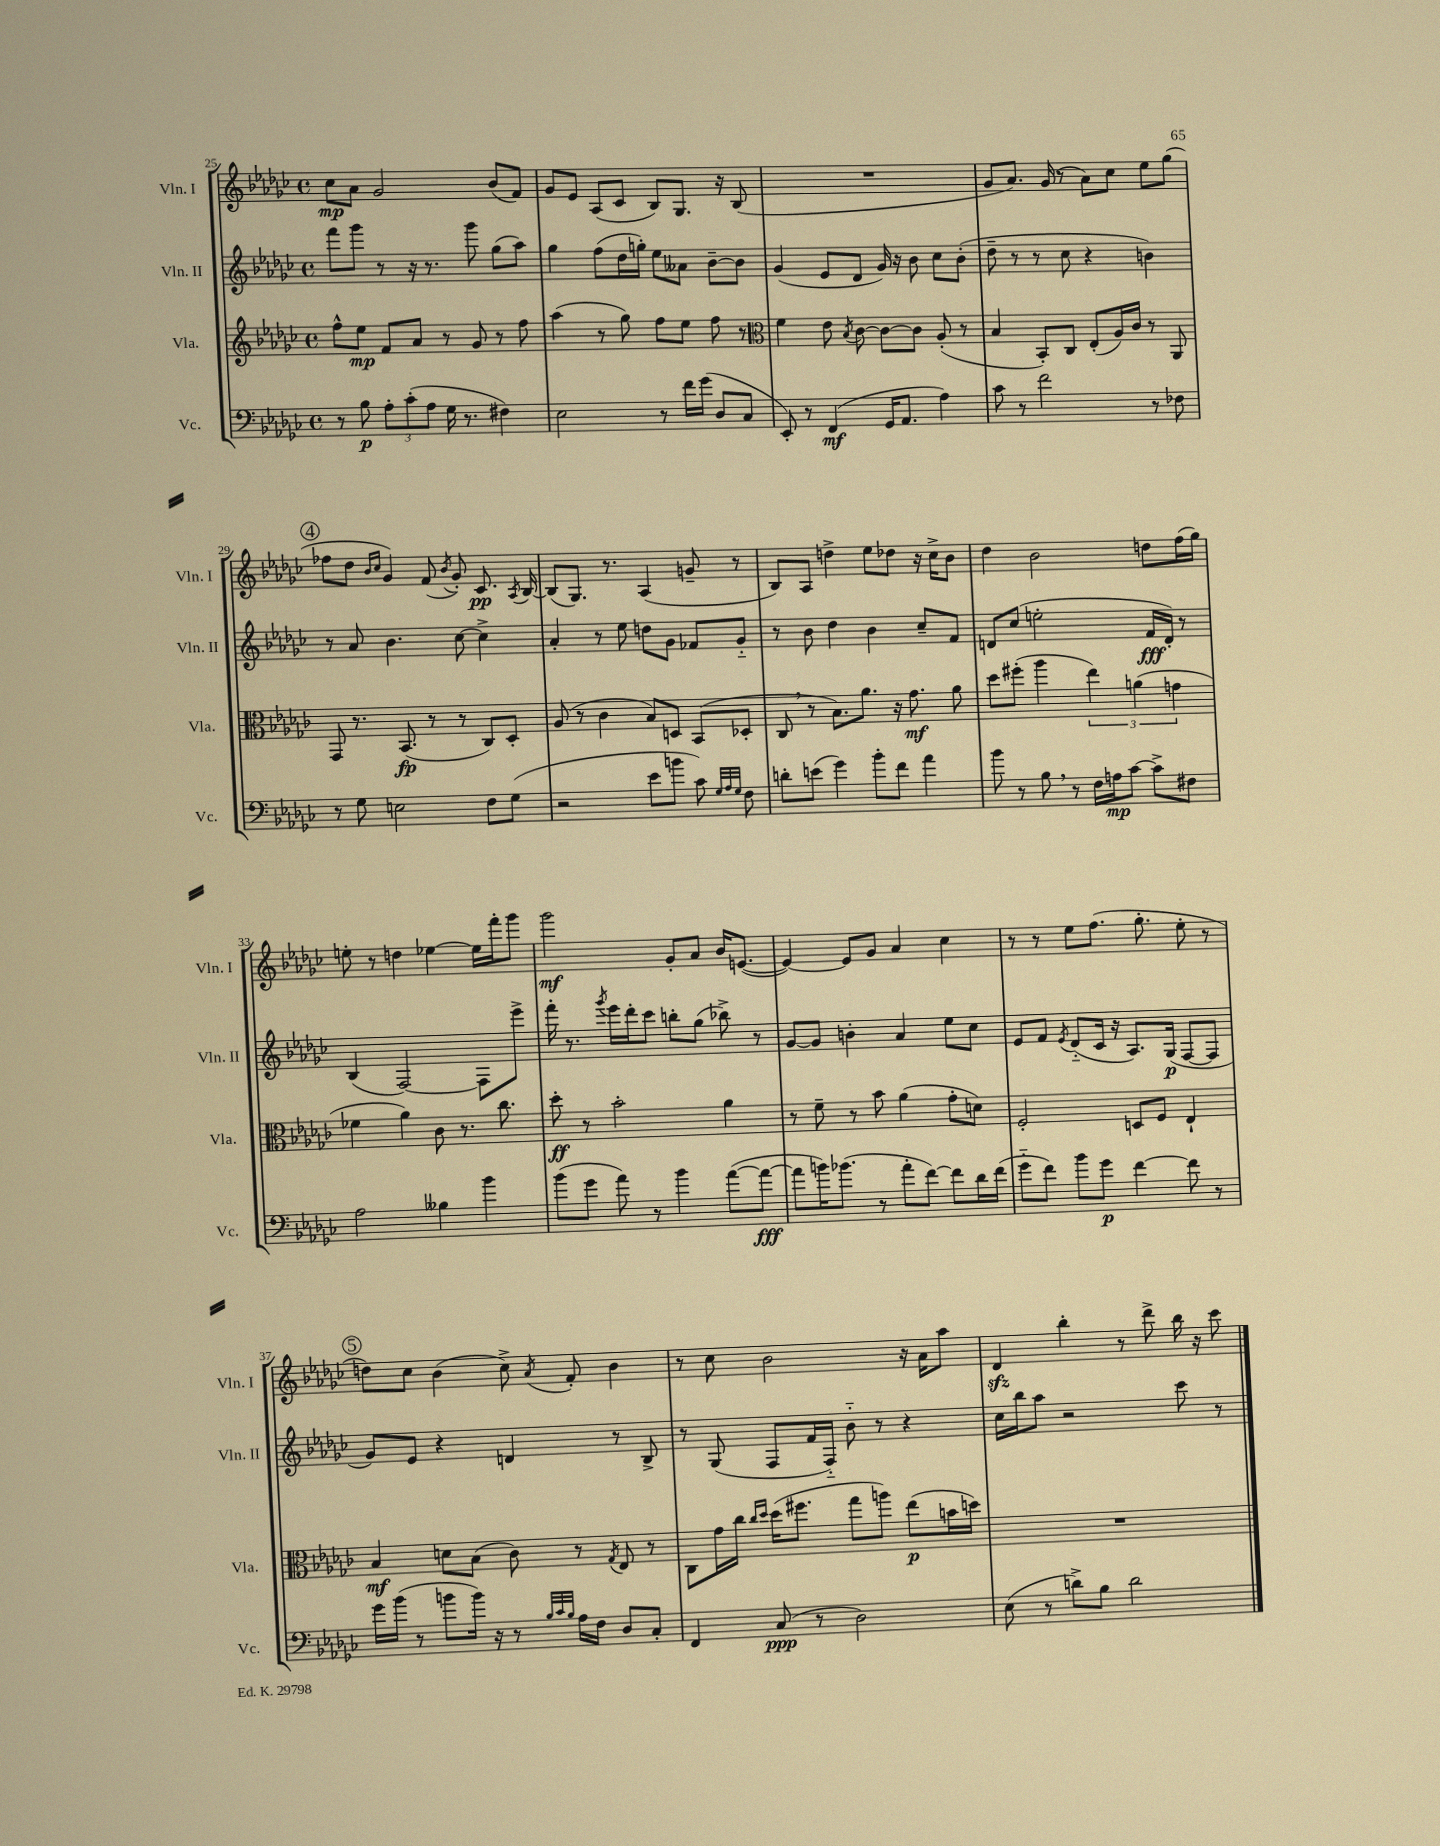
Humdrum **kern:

**kern	**dynam	**kern	**dynam	**kern	**dynam	**kern	**dynam
*part4	*part4	*part3	*part3	*part2	*part2	*part1	*part1
*staff4	*staff4	*staff3	*staff3	*staff2	*staff2	*staff1	*staff1
*I"Vc.	*	*I"Vla.	*	*I"Vln. II	*	*I"Vln. I	*
*I'Vc.	*	*I'Vla.	*	*I'Vln. II	*	*I'Vln. I	*
*clefF4	*	*clefG2	*	*clefG2	*	*clefG2	*
*k[b-e-a-d-g-c-]	*	*k[b-e-a-d-g-c-]	*	*k[b-e-a-d-g-c-]	*	*k[b-e-a-d-g-c-]	*
*M4/4	*	*M4/4	*	*M4/4	*	*M4/4	*
*met(c)	*	*met(c)	*	*met(c)	*	*met(c)	*
=25	=25	=25	=25	=25	=25	=25	=25
8r	.	8ff^^\L	.	8fff\L	.	8cc-\L	mp
8B-\	p	8ee-\J	mp	8ggg-\J	.	8a-\J	.
12A-'\L	.	8f/L	.	8r	.	2g-/	.
(12c-'\	.	.	.	.	.	.	.
.	.	8a-/J	.	16r	.	.	.
12A-\J	.	.	.	.	.	.	.
.	.	.	.	8.r	.	.	.
16G-\	.	8r	.	.	.	.	.
8.r	.	.	.	.	.	.	.
.	.	8g-/	.	8ggg-\	.	.	.
4F#X\)	.	8r	.	(8gg-\L	.	(8b-/L	.
.	.	8ff\	.	8aa-\J)	.	8f/J)	.
=26	=26	=26	=26	=26	=26	=26	=26
2E-\	.	(4aa-\	.	4gg-\	.	8g-/L	.
.	.	.	.	.	.	8e-/J	.
.	.	8r	.	(8ff\L	.	(8A-/L	.
.	.	8gg-\)	.	16dd-\L	.	8c-/J	.
.	.	.	.	16ggn'\JJ)	.	.	.
8r	.	8ff\L	.	8ee-\L	.	8B-/L)	.
16f\LL	.	8ee-\J	.	8a--X\J	.	8.G-/J	.
(16g-\JJ	.	.	.	.	.	.	.
8D-/L	.	8ff\	.	[8b-~\L	.	.	.
.	.	.	.	.	.	16r	.
8C-/J	.	8r	.	8b-\J]	.	(8B-/	.
=27	=27	=27	=27	=27	=27	=27	=27
*	*	*clefC3	*	*	*	*	*
8EE-'/)	.	4f\	.	(4g-/	.	1r	.
8r	.	.	.	.	.	.	.
(4FF/	mf	8e-\	.	8e-/L	.	.	.
.	.	8qB-/	.	.	.	.	.
.	.	[8c-\	.	8d-/J	.	.	.
16GG-/KL	.	8c-\L_	.	16g-/)	.	.	.
8.AA-/J	.	.	.	16r	.	.	.
.	.	8c-\J]	.	8b-\	.	.	.
4A-\)	.	(8A-'/	.	8cc-\L	.	.	.
.	.	8r	.	(8b-'\J	.	.	.
=28	=28	=28	=28	=28	=28	=28	=28
8c-\	.	4B-/	.	8dd-~\	.	8g-/L	.
8r	.	.	.	8r	.	8.a-/J)	.
2f\	.	8BB-'/L)	.	8r	.	.	.
.	.	.	.	.	.	(16g-/	.
.	.	8C-/J	.	8cc-\	.	8r	.
.	.	(8E-'/L	.	4r	.	8a-\L)	.
.	.	16A-/L)	.	.	.	8cc-\J	.
.	.	16c-/JJ	.	.	.	.	.
8r	.	8r	.	4bn\)	.	8ee-\L	.
8F-X\	.	8AA-/	.	.	.	(8gg-\J	.
!!LO:LB:g=z
!!LO:REH:place=s1:t=4
=29	=29	=29	=29	=29	=29	=29	=29
8r	.	8GG-/	.	8r	.	8ff-X\L	.
8G-\	.	8.r	.	8a-/	.	8dd-\J	.
.	.	.	.	.	.	16qqb-/LL	.
.	.	.	.	.	.	16qqcc-/JJ	.
2En\	.	.	.	4.b-\	.	4g-/)	.
.	.	(8.BB-/	fp	.	.	.	.
.	.	8r	.	.	.	(8f/	.
.	.	.	.	.	.	8qb-/	.
.	.	8r	.	[8cc-\	.	8g-'/)	.
8F\L	.	8C-/L)	.	4cc-^\]	.	8.c-/	pp
(8G-\J	.	8D-'/J	.	.	.	.	.
.	.	.	.	.	.	8qA-/	.
.	.	.	.	.	.	[16B-/	.
=30	=30	=30	=30	=30	=30	=30	=30
2r	.	(8A-/	.	4a-'/	.	(8B-/L]	.
.	.	8r	.	.	.	8.G-/J)	.
.	.	4c-\	.	8r	.	.	.
.	.	.	.	.	.	8.r	.
.	.	.	.	8ee-\	.	.	.
8e-\L	.	8B-/L)	.	8ddn\L	.	(4A-/	.
8bn\J	.	8Dn/J	.	8g-\J	.	.	.
8c-\)	.	(8BB-/L	.	8f-X/L	.	8gn~/	.
32qqG-/LLL	.	.	.	.	.	.	.
32qqA-/	.	.	.	.	.	.	.
32qqG-/JJJ	.	.	.	.	.	.	.
8F\	.	8D-X'/J	.	8g-/J	.	8r	.
=31	=31	=31	=31	=31	=31	=31	=31
8dn'\L	.	8C-,/	.	8r	.	8B-/L)	.
(8en\J	.	8r	.	8b-\	.	8A-/J	.
4g-\)	.	8.B-\L)	.	4dd-\	.	4ddn^\	.
.	.	8.a-\J	.	.	.	.	.
8b-'\L	.	.	.	4b-\	.	8ee-\L	.
8f\J	.	16r	.	.	.	8dd-X\J	.
.	.	8.g-\	mf	.	.	.	.
4a-\	.	.	.	8cc-~/L	.	16r	.
.	.	.	.	.	.	16cc-^\KL	.
.	.	8a-\	.	8f/J	.	8b-\J	.
=32	=32	=32	=32	=32	=32	=32	=32
8b-\	.	8dd-\L	.	8dn/L	.	4dd-\	.
8r	.	(8ff#X'\J	.	(8cc-/J	.	.	.
8B-,\	.	4aa-\	.	2een'\	.	2b-\	.
8r	.	.	.	.	.	.	.
16F\LL	.	6ee-\)	.	.	.	.	.
16An\J	mp	.	.	.	.	.	.
[8c-\J	.	.	.	.	.	.	.
.	.	(6an\	.	.	.	.	.
8c-^\L]	.	.	.	16f/LL	fff	8ddn\L	.
.	.	.	.	16d'/JJ)	.	.	.
.	.	6gn\	.	.	.	.	.
8F#X\J	.	.	.	8r	.	(16ff\L	.
.	.	.	.	.	.	16gg-\JJ)	.
!!LO:LB:g=z
=33	=33	=33	=33	=33	=33	=33	=33
2A-\	.	4f-X\	.	(4B-/	.	8een'\	.
.	.	.	.	.	.	8r	.
.	.	4a-\)	.	[2F/)	.	4ddn\	.
4B--X\	.	8c-\	.	.	.	[4ee-X\	.
.	.	8.r	.	.	.	.	.
4b-\	.	.	.	8F\L]	.	16ee-\LL]	.
.	.	8.cc-\	.	.	.	16fff'\J	.
.	.	.	.	8eee-^\J	.	8ggg-\J	.
=34	=34	=34	=34	=34	=34	=34	=34
(8b-\L	.	8dd-'\	ff	16fff'\	.	2ggg-\	mf
.	.	.	.	8.r	.	.	.
8g-\J	.	8r	.	.	.	.	.
.	.	.	.	8qggg-/	.	.	.
8a-\)	.	2b-'\	.	16eee-\LL	.	.	.
.	.	.	.	16ddd-'\J	.	.	.
8r	.	.	.	8ccc-\J	.	.	.
4b-\	.	.	.	8bbn'\L	.	8g-'/L	.
.	.	.	.	(8gg-\J	.	8a-/J	.
([8a-\L	.	4a-\	.	8bb-X^\)	.	16b-/KL	.
.	.	.	.	.	.	([8.en/J	.
8a-\J_	fff	.	.	8r	.	.	.
=35	=35	=35	=35	=35	=35	=35	=35
8a-\L]	.	8r	.	[8g-/L	.	4e/_)	.
16bn\K)	.	8f~\	.	8g-/J]	.	.	.
(8.b-X\J	.	.	.	.	.	.	.
.	.	8r	.	4bn'\	.	8e/L]	.
8r	.	8b-\	.	.	.	8g-/J	.
8a-'\L	.	(4a-\	.	4a-/	.	4a-/	.
[8f\J)	.	.	.	.	.	.	.
8f\L]	.	8g-'\L	.	8ee-\L	.	4cc-\	.
16d-\L	.	8dn\J)	.	8cc-\J	.	.	.
(16f\JJ	.	.	.	.	.	.	.
=36	=36	=36	=36	=36	=36	=36	=36
8g-\L	.	2F'/	.	8e-/L	.	8r	.
8f\J)	.	.	.	8f/J	.	8r	.
.	.	.	.	8qe-/	.	.	.
8b-\L	.	.	.	(8d-/L	.	8ee-\L	.
8g-\J	p	.	.	16c-/Jk	.	(8.ff\J	.
.	.	.	.	16r	.	.	.
[4f\	.	8Dn/L	.	8.A-/L)	.	.	.
.	.	.	.	.	.	8.gg-'\	.
.	.	8F/J	.	.	.	.	.
.	.	.	.	(16G-/Jk	p	.	.
8f\]	.	4E-`/	.	[8F/L	.	8ee-'\	.
8r	.	.	.	8F/J]	.	8r	.
!!LO:LB:g=z
!!LO:REH:place=s1:t=5
=37	=37	=37	=37	=37	=37	=37	=37
16g-\LL	.	4B-/	mf	8g-/L)	.	8ddn\L)	.
(16b-\JJ	.	.	.	.	.	.	.
8r	.	.	.	8e-/J	.	8cc-\J	.
8bn\L	.	8dn\L	.	4r	.	(4b-\	.
16b\Jk)	.	(8B-\J	.	.	.	.	.
16r	.	.	.	.	.	.	.
8r	.	8c-\)	.	4dn/	.	8cc-^\)	.
32qqB-/LLL	.	.	.	.	.	.	.
32qqc-/	.	.	.	.	.	.	.
32qqB-/JJJ	.	.	.	.	.	8qa-/	.
16A-\LL	.	8r	.	.	.	8f'/	.
16F\JJ	.	.	.	.	.	.	.
.	.	8qG-/	.	.	.	.	.
8D-/L	.	8E-/	.	8r	.	4b-\	.
8C-'/J	.	8r	.	8B-^/	.	.	.
=38	=38	=38	=38	=38	=38	=38	=38
4FF/	.	8C-\L	.	8r	.	8r	.
.	.	16g-\L	.	(8G-/	.	8cc-\	.
.	.	16cc-\JJ	.	.	.	.	.
.	.	16qqcc-/LL	.	.	.	.	.
.	.	16qqdd-/JJ	.	.	.	.	.
(8C-/	ppp	(16dd-\KL	.	8F/L	.	2b-\	.
.	.	8.ff#X\J	.	.	.	.	.
8r	.	.	.	16f/L	.	.	.
.	.	.	.	16F/JJ)	.	.	.
2D-\)	.	8gg-\L	.	8b-\	.	.	.
.	.	8aan\J)	.	8r	.	.	.
.	.	(8ee-\L	p	4r	.	16r	.
.	.	.	.	.	.	16a-\KL	.
.	.	16bn\L	.	.	.	8aa-\J	.
.	.	16ddn\JJ)	.	.	.	.	.
=39	=39	=39	=39	=39	=39	=39	=39
(8E-\	.	1r	.	16cc-\LL	.	4d-zz/	.
.	.	.	.	16bb-\J	.	.	.
8r	.	.	.	8aa-\J	.	.	.
8dn^\L)	.	.	.	2r	.	4bb-'\	.
8B-\J	.	.	.	.	.	.	.
2d\	.	.	.	.	.	8r	.
.	.	.	.	.	.	8ddd-^\	.
.	.	.	.	8ccc-\	.	16bb-\	.
.	.	.	.	.	.	16r	.
.	.	.	.	8r	.	8ccc-\	.
==	==	==	==	==	==	==	==
*-	*-	*-	*-	*-	*-	*-	*-
